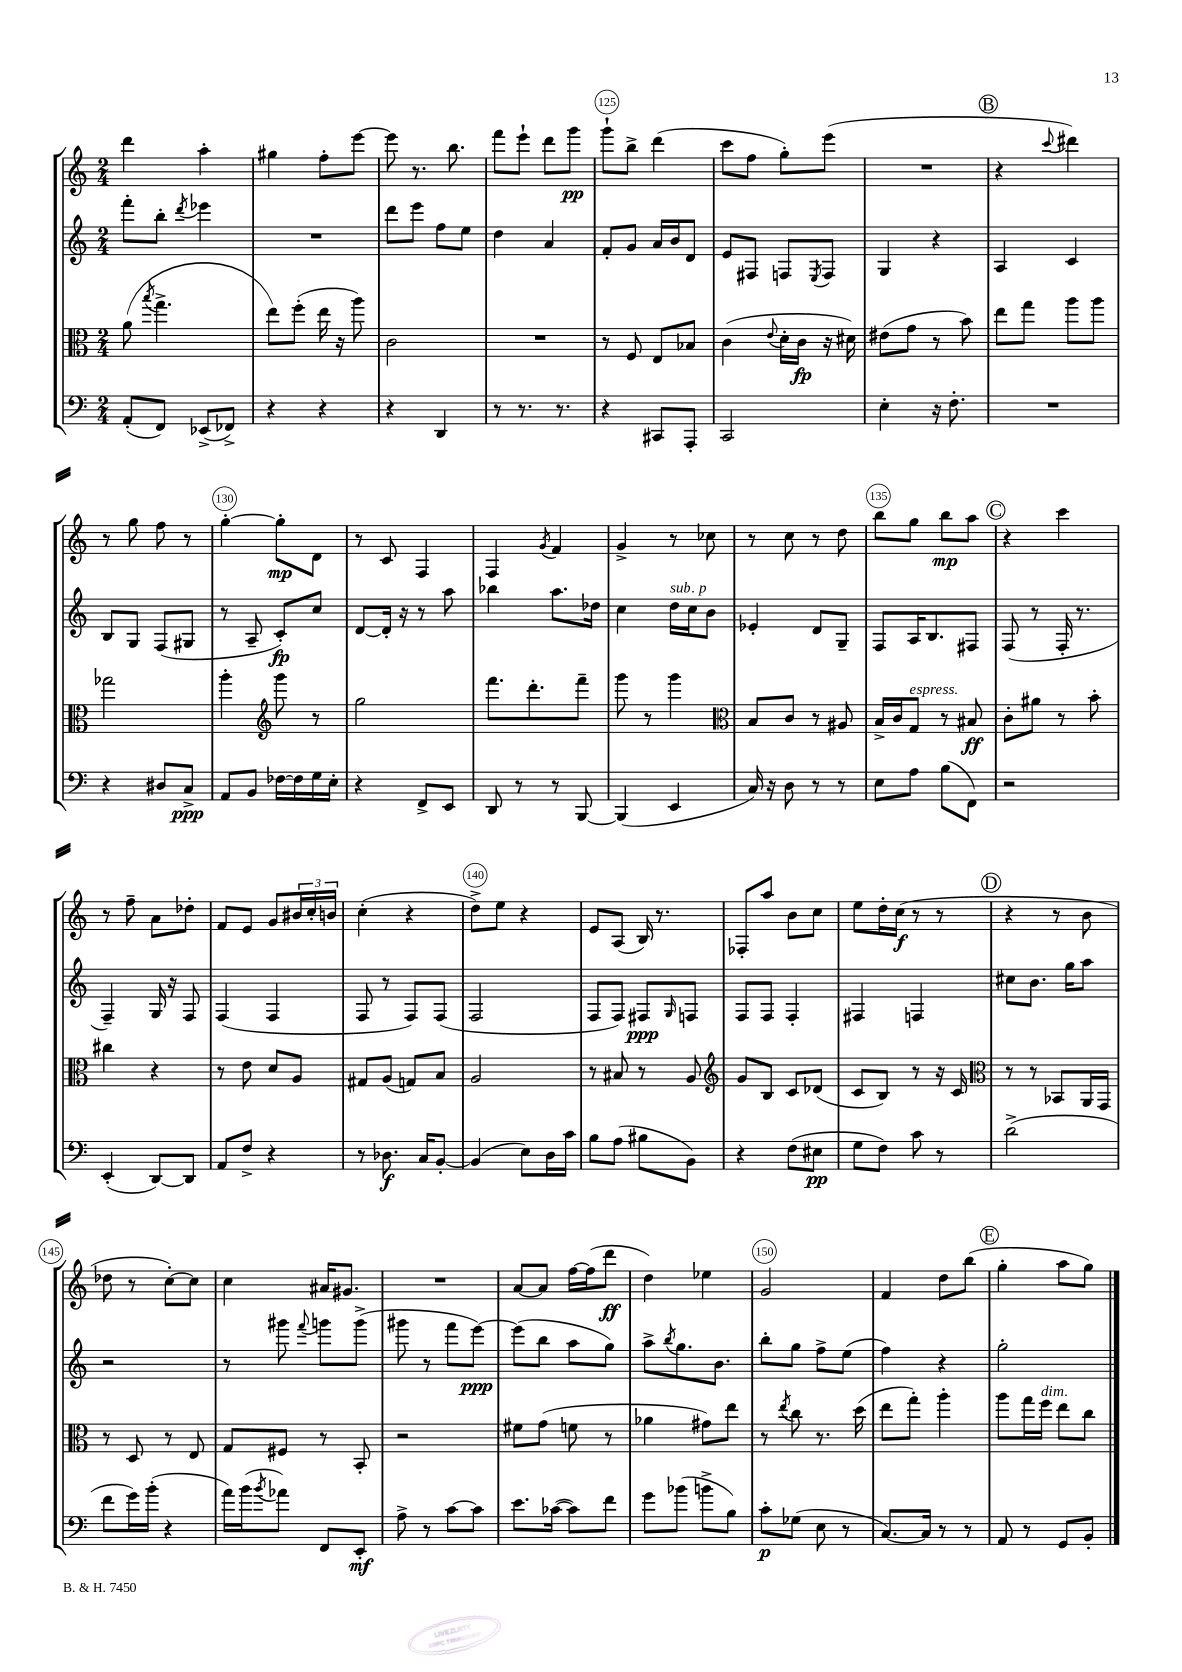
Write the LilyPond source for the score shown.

<<
\new StaffGroup <<
\new Staff = "s0" {
    \clef treble \key c \major \numericTimeSignature \time 2/4
    d'''4 a''4-. |
    gis''4 f''8-. e'''8~ |
    e'''8 r8. b''8. |
    f'''8 e'''8-! d'''8 g'''8\pp |
    g'''8-! b''8-> d'''4( |
    c'''8 f''8 g''8-.) e'''8( |
    R2 |
    \mark \markup { \circle "B" } r4 \appoggiatura { c'''8 } dis'''4) |
    r8 g''8 f''8 r8 |
    g''4~-. g''8-.\mp d'8 |
    r8 c'8 f4 |
    f4 \acciaccatura { g'8 } f'4 |
    g'4-> r8 ces''8 |
    r8 c''8 r8 d''8 |
    b''8 g''8 b''8\mp a''8 |
    \mark \markup { \circle "C" } r4 c'''4 |
    r8 f''8-- a'8 des''8-. |
    f'8 e'8 g'8 \tuplet 3/2 { bis'16 c''16-. b'16 } |
    c''4-.( r4 |
    d''8->) e''8 r4 |
    e'8 a8( b16) r8. |
    fes8-. a''8 b'8 c''8 |
    e''8 d''16-. c''16\f( r8 r8 |
    \mark \markup { \circle "D" } r4 r8 b'8 |
    des''8 r8 c''8~-.) c''8 |
    c''4 ais'16 gis'8. |
    R2 |
    a'8~ a'8 f''16~ f''16( d'''8\ff |
    d''4) ees''4 |
    g'2 |
    f'4 d''8 b''8( |
    \mark \markup { \circle "E" } g''4-. a''8 g''8) \bar "|." |
}
\new Staff = "s1" {
    \clef treble \key c \major \numericTimeSignature \time 2/4
    f'''8-. b''8-. \acciaccatura { d'''8 } ees'''4 |
    R2 |
    d'''8 e'''8 f''8 e''8 |
    d''4 a'4 |
    f'8-. g'8 a'16 b'16 d'8 |
    e'8 fis8 f8 \acciaccatura { e8 } f8 |
    g4 r4 |
    \mark \markup { \circle "B" } a4 c'4 |
    b8 g8 f8( gis8 |
    r8 a8-- c'8-.\fp) c''8 |
    d'8~ d'16-. r16 r8 a''8 |
    bes''4 a''8. des''16 |
    c''4 d''16^\markup { \italic "sub. p" } c''16 b'8 |
    ees'4-. d'8 g8-- |
    f8 a16 b8. fis8 |
    \mark \markup { \circle "C" } f8( r8 f16-. r8. |
    f4--) g16 r16 f8 |
    f4( f4 |
    f8 r8 f8) f8( |
    f2 |
    f8 f8) fis8\ppp \grace { g16 } f8 |
    f8 f8 f4-. |
    fis4 f4 |
    \mark \markup { \circle "D" } cis''8 b'8. g''16 a''8 |
    r2 |
    r8 gis'''8 \appoggiatura { f'''8 } g'''8 g'''8->( |
    gis'''8 r8 f'''8 e'''8~\ppp) |
    e'''8( b''8 a''8 g''8) |
    a''8-> \acciaccatura { b''8 } g''8. b'8. |
    b''8-. g''8 f''8-> e''8( |
    f''4) r4 |
    \mark \markup { \circle "E" } g''2-. \bar "|." |
}
\new Staff = "s2" {
    \clef alto \key c \major \numericTimeSignature \time 2/4
    a'8( \acciaccatura { b''8 } g''4.-> |
    e''8) f''8-.( e''16 r16 a''8) |
    c'2 |
    R2 |
    r8 f8 e8 bes8 |
    c'4( \appoggiatura { e'8 } d'16-. c'16\fp r16 dis'16) |
    eis'8( g'8 r8 b'8) |
    \mark \markup { \circle "B" } e''8 g''8 a''8 a''8 |
    ges''2 |
    a''4-. \clef treble g'''8 r8 |
    g''2 |
    f'''8. d'''8.-. f'''8-- |
    g'''8 r8 g'''4 |
    \clef alto b8 c'8 r8 ais8 |
    b16-> c'16 g8^\markup { \italic "espress." } r8 bis8\ff |
    \mark \markup { \circle "C" } c'8-. ais'8 r8 b'8-. |
    cis''4 r4 |
    r8 e'8 d'8 a8 |
    gis8 a8( g8) b8 |
    a2 |
    r8 bis8 r8 a8 |
    \clef treble g'8 b8 c'8 des'8( |
    c'8 b8) r8 r16 c'16 |
    \mark \markup { \circle "D" } \clef alto r8 r8 bes,8 a,16 g,16 |
    r8 d8 r8 e8 |
    g8 fis8 r8 b,8-. |
    r2 |
    fis'8 g'8( f'8 r8 |
    aes'4 gis'8) e''8 |
    r8 \acciaccatura { e''8 } c''8 r8. d''16( |
    e''8 g''8-.) a''4-. |
    \mark \markup { \circle "E" } a''8 g''16 f''16^\markup { \italic "dim." } e''8 c''8 \bar "|." |
}
\new Staff = "s3" {
    \clef bass \key c \major \numericTimeSignature \time 2/4
    a,8-.( f,8) ees,8->( fes,8->) |
    r4 r4 |
    r4 d,4 |
    r8 r8. r8. |
    r4 cis,8 a,,8-. |
    c,2 |
    e4-. r16 f8.-. |
    \mark \markup { \circle "B" } R2 |
    r4 dis8 c8->\ppp |
    a,8 b,8 fes16~ fes16 g16 e16-. |
    r4 f,8-> e,8 |
    d,8 r8 r8 b,,8~ |
    b,,4( e,4 |
    c16) r16 d8 r8 r8 |
    e8 a8 b8( f,8) |
    \mark \markup { \circle "C" } r2 |
    e,4-.( d,8~) d,8 |
    a,8 f8-> r4 |
    r8 des8.\f c16 b,8~-. |
    b,4( e8) d16 c'16 |
    b8 a8( bis8 b,8) |
    r4 f8( eis8\pp |
    g8 f8) c'8 r8 |
    \mark \markup { \circle "D" } d'2->( |
    f'8 g'16) b'16-.( r4 |
    a'16) b'16( \acciaccatura { b'8 } aes'8) f,8 e,8-.\mf |
    a8-> r8 c'8~ c'8 |
    e'8. ces'16~( ces'8) f'8 |
    g'8 bes'8( b'8-> b8) |
    c'8-.\p ges8( e8 r8 |
    c8.~) c16 r8 r8 |
    \mark \markup { \circle "E" } a,8 r8 g,8 b,8-. \bar "|." |
}
>>
>>
\layout { \context { \Score currentBarNumber = #121 \override BarNumber.break-visibility = ##(#f #t #t) barNumberVisibility = #(every-nth-bar-number-visible 5) \override BarNumber.stencil = #(make-stencil-circler 0.1 0.3 ly:text-interface::print) } }
